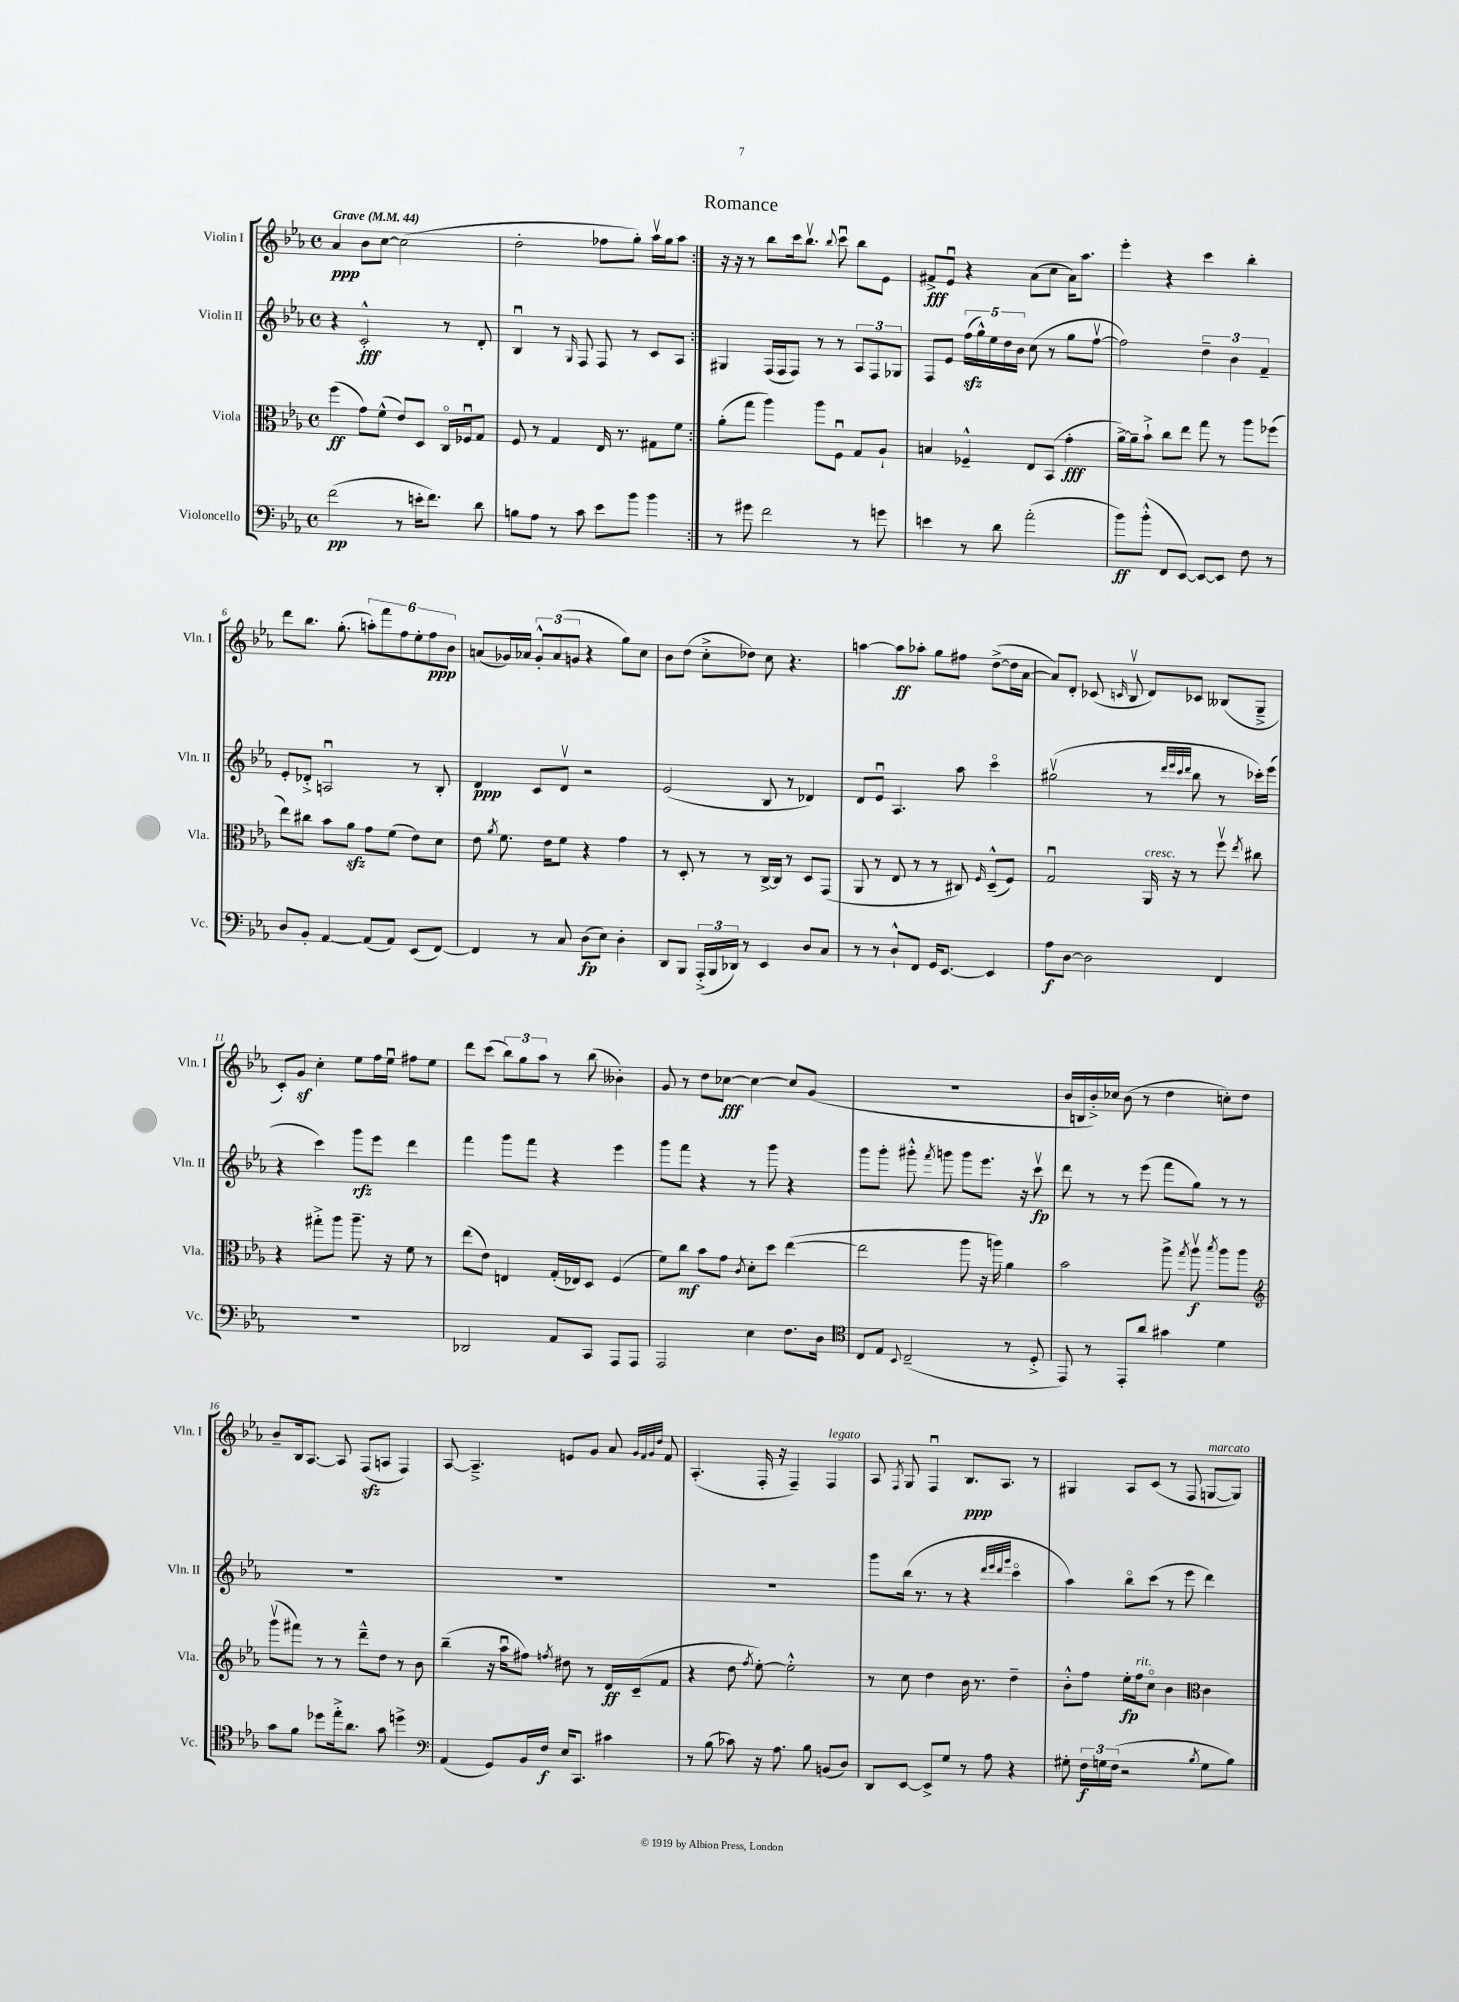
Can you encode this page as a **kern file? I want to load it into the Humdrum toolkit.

**kern	**kern	**kern	**kern
*staff4	*staff3	*staff2	*staff1
*clefF4	*clefC3	*clefG2	*clefG2
*k[b-e-a-]	*k[b-e-a-]	*k[b-e-a-]	*k[b-e-a-]
*M4/4	*M4/4	*M4/4	*M4/4
*met(c)	*met(c)	*met(c)	*met(c)
*MM44	*MM44	*MM44	*MM44
(2f	(4ff	4r	4a-
.	8g)	2c'^^	8b-
.	(8f^^	.	[8cc
8r	8e-)	.	(2cc]
16e'	8D	.	.
8.f)	.	.	.
.	16Co	8r	.
.	16F-u	.	.
8d	8G	8d'	.
=	=	=	=
8B	8F	4B-u	2dd'
8A-	8r	.	.
8r	4G	8r	.
.	.	16qqG	.
8c	.	8F	.
8e-	16E-	8F	8ff-
.	8.r	.	.
8b-	.	8r	8gg')
4b-	8G#	8c	16aa-v
.	.	.	16gg
.	8f	8A-	8aa-
=:|!	=:|!	=:|!	=:|!
8r	(8a-'	4G#	16r
.	.	.	16r
8g#	8gg	.	8r
2f	4aa-)	(16F	8bb-
.	.	16F	.
.	.	8F)	16ccc
.	.	.	8.bb-v
.	8aa-	8r	.
.	.	.	8qqbb-
.	8Fu	8r	8cccu
8r	8G	12A-	8bb-
.	.	12F	.
8g	8A-`	.	8e-
.	.	12G-	.
=	=	=	=
4e	4B	8F	8f#^
.	.	8e-	8e-u
8r	4F-~^^	(20ff	4r
.	.	20gg^^)	.
.	.	20ee-	.
8d	.	.	.
.	.	20dd	.
.	.	20b-	.
(2a-'	8E-	(8cc	(8a-
.	(8BB-	8r	8cc
.	4g'	8gg	16a-)
.	.	.	8.aa-
.	.	[8ffv	.
=	=	=	=
8b-)	[16a-^)	2ff])	4eee-'
.	16a-~]	.	.
(8b-'^^	8b-`^	.	.
8FF	8cc	.	4r
[8EE-)	8ee-	.	.
8EE-_	8gg	6dd~	4ccc
8EE-]	8r	.	.
.	.	6b-	.
8F	8aa-	.	4bb-'
.	.	6f~	.
8r	(8ff-	.	.
=	=	=	=
8D	8ee-)	8e-'	8ddd
8BB-'	8cc#	8d-'^	8.bb-
[4AA-	8b-	2Au	.
.	.	.	(8.gg'
.	8a-	.	.
(8AA-]	8g	.	12aa')
.	.	.	12fff
8AA-)	(8f	.	.
.	.	.	12ff
(8EE-	8e-)	8r	12ee-'
.	.	.	12ff
[8FF)	8d	8B-'	.
.	.	.	12b-
=	=	=	=
4FF]	8e-	4d	(8a
.	8qa-	.	.
.	8.f	.	16g-)
.	.	.	16a-
8r	.	8c	12g-'^^
.	16e-	.	.
.	.	.	(12a-
8C	8f	8dv	.
.	.	.	12g
(8D	4r	2r	4r
8E-)	.	.	.
4D'	4g	.	8gg)
.	.	.	8cc
=	=	=	=
8DD	8r	(2e-	8b-
8BBB-	8D'	.	(8dd
(24AAA-'^	8r	.	8cc'^
24BBB-	.	.	.
24DD-)	.	.	.
8r	8r	.	8dd-)
4EE-	[16C^	8B-	8cc
.	16C]	.	.
.	8r	8r	4.r
8D	8D	4d-)	.
8C	(8GG	.	.
=	=	=	=
8r	8AA-	8d	[4aa
8r	8r	8e-u	.
8D`^^	8E-	4.A-	8aa]
8FF	8r	.	8aa-'
16GG	8r	.	8gg
[8.EE-	.	.	.
.	8C#)	8aa-	8ff#
.	16qqF	.	.
4EE-]	(8D~^^	4ccco	([8dd^
.	8F)	.	16dd]
.	.	.	[16a-
=	=	=	=
8A-	2Gu	(2gg#v	8a-])
[8D	.	.	8d'
2D]	.	.	(8c-
.	.	.	16qqc
.	.	.	8B-v
.	16AA-	8r	8d)
.	16r	.	.
.	.	32qqddd	.
.	.	32qqeee-	.
.	.	32qqccc	.
.	.	32qqddd	.
.	8r	8bb-	8c-
4FF	8ffv	8r	(8B--
.	8qee-	.	.
.	8cc#	16ccc-')	8G~^
.	.	(16eee-	.
=	=	=	=
1r	4r	4r	8c')
.	.	.	8g
.	8gg#'^	4ccc)	4cc'
.	8aa-	.	.
.	8.aa-~	8ggg	8ee-
.	.	8eee-	16ff
.	16r	.	16ee-u
.	8f	4ddd	8ff#
.	8r	.	8ee-
=	=	=	=
2DD-	(8ee-	4fff	8ddd
.	8e-)	.	(8ccc
.	4E	8ggg	12bb-)
.	.	.	12gg
.	.	8fff	.
.	.	.	12aa-
8AA-	(16G'	4r	8r
.	16E-)	.	.
8CC	8D	.	(8bb-
8AAA-	(4F	4eee-	4b--')
8AAA-	.	.	.
=	=	=	=
2AAA-	8f)	8ggg	8g
.	8cc	8fff	8r
.	8b-	4r	8dd
.	8g	.	[8cc-
.	8qc	.	.
4E-	8d'	8r	4cc-_
.	8dd	8ggg	.
8.F	([4ee-	4r	8cc-]
.	.	.	(8g
16D	.	.	.
=	=	=	=
*clefC4	*	*	*
8C	2ee-]	8ggg	1r
8E-	.	8ggg'	.
8qqBB-	.	.	.
(2C~	.	8ggg#'^^	.
.	.	8qfff	.
.	.	8ggg	.
.	8aa-	8ggg	.
.	16r	8.eee-	.
.	16aa)	.	.
8r	4a-	.	.
.	.	16r	.
8D'^	.	8cccv	.
=	=	=	=
8EE-)	2b-	8ddd	16b-
.	.	.	16B
8r	.	8r	16b-'^)
.	.	.	16cc-
8EE-'	.	8r	(8b-
8a-	.	(8eee-	8r
4g#	8aa-^	8fff	4dd
.	8qgg	.	.
.	8aa-v	8gg)	.
.	8qbb-	.	.
4d	8aa-	8r	8cc')
.	8aa-	8r	8dd
=	=	=	=
*	*clefG2	*	*
8g	(8gggv	1r	8b-~
8f	8fff#)	.	16B-
.	.	.	[8.A-
8dd-	8r	.	.
16ee-'^	8r	.	8A-]
8.a-	.	.	.
.	8ddd~^^	.	(8F
8g	8dd	.	8A
4dd^	8r	.	4F)
.	8b-	.	.
=	=	=	=
*clefF4	*	*	*
(4AA-	(4bb-~	1r	[8A-
.	.	.	4.A-~^]
8GG)	16r	.	.
.	16aa-u	.	.
16BB-	8ff#)	.	.
16F	.	.	.
.	8qff	.	.
16E-	8dd#	.	8e
8.CC	.	.	.
.	8r	.	8g
4c#	16d	.	8a-
.	(16c~	.	.
.	.	.	32qqg
.	.	.	32qqf
.	.	.	32qqg
.	.	.	32qqdd
.	8f	.	8f
=	=	=	=
8r	4r	1r	(4.A-'
(8B-	.	.	.
8c-)	8dd	.	.
.	8qff	.	.
16r	[8ee-')	.	16F'
8.A-	.	.	16r
.	2ee-'^^]	.	4F~)
8B-	.	.	.
(8BB	.	.	4F
8D)	.	.	.
=	=	=	=
8DD	8r	8ggg	8A-
.	.	.	8qF
[8EE-	8cc	(16bb-	8G
.	.	8.r	.
8EE-^]	4dd	.	4Fu
8G	.	8r	.
8r	16b-	4r	8.B-
.	8.r	.	.
8A-	.	.	.
.	.	.	8.A-
.	.	32qqddd	.
.	.	32qqeee-	.
.	.	32qqddd	.
.	.	32qqggg	.
4r	4dd~	4ccco	.
.	.	.	8r
=	=	=	=
8G#'	8b-'^^	4aa-)	4G#
24F	8ff	.	.
24G	.	.	.
(24F	.	.	.
2r	16ee-'	8bb-o	8A-
.	16ff	.	.
.	8cco	(8ccc	(8c
.	4b-	8r	8r
.	.	8eee-	8F
*	*clefC3	*	*
8qB-	.	.	.
8G	4c	4ddd)	[8G
8B-)	.	.	8G])
==	==	==	==
*-	*-	*-	*-
